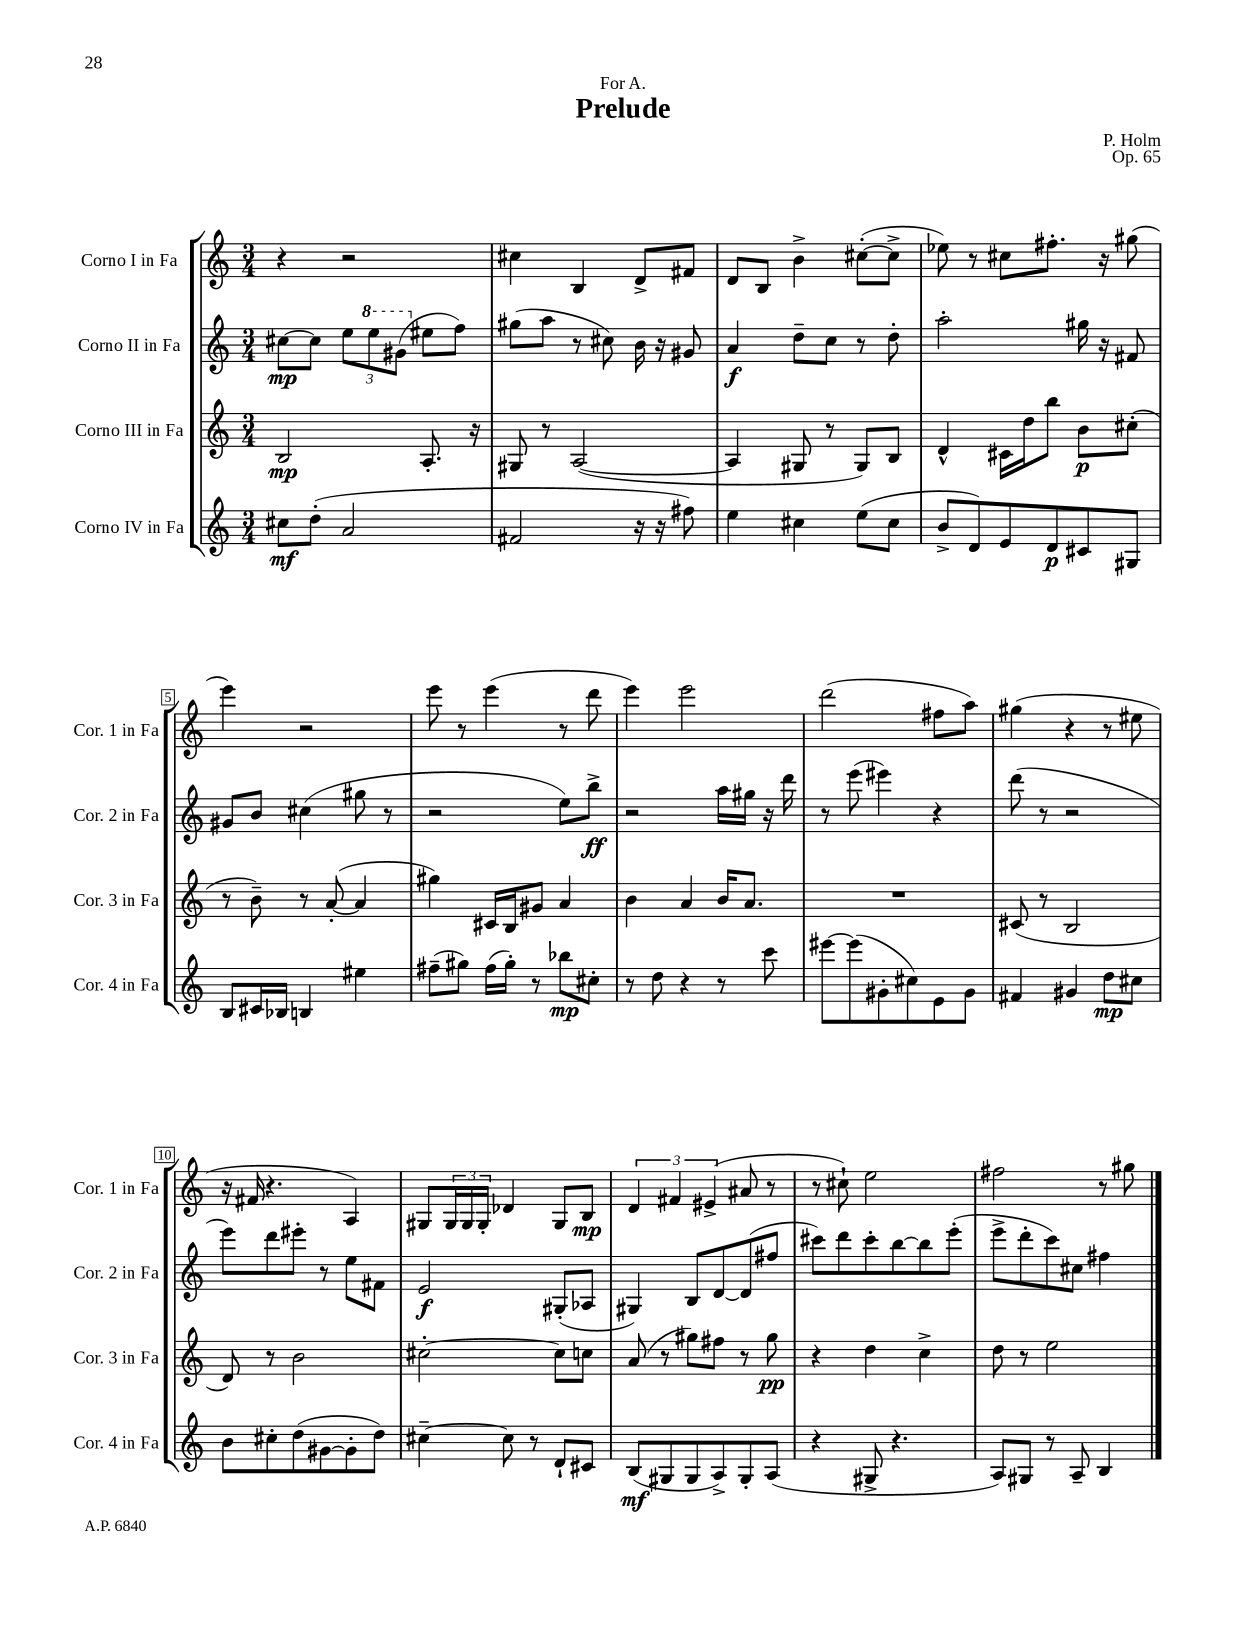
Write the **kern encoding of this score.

**kern	**dynam	**kern	**dynam	**kern	**dynam	**kern	**dynam
*part4	*part4	*part3	*part3	*part2	*part2	*part1	*part1
*staff4	*staff4	*staff3	*staff3	*staff2	*staff2	*staff1	*staff1
*I"Corno IV in Fa	*	*I"Corno III in Fa	*	*I"Corno II in Fa	*	*I"Corno I in Fa	*
*I'Cor. 4 in Fa	*	*I'Cor. 3 in Fa	*	*I'Cor. 2 in Fa	*	*I'Cor. 1 in Fa	*
*clefG2	*	*clefG2	*	*clefG2	*	*clefG2	*
*k[]	*	*k[]	*	*k[]	*	*k[]	*
*M3/4	*	*M3/4	*	*M3/4	*	*M3/4	*
=1	=1	=1	=1	=1	=1	=1	=1
8cc#X\L	mf	2B/	mp	[8cc#X\L	mp	4r	.
(8dd'\J	.	.	.	8cc#\J]	.	.	.
2a/	.	.	.	12ee\L	.	2r	.
*	*	*	*	*8va	*	*	*
.	.	.	.	12eee\	.	.	.
.	.	.	.	(12gg#X\J	.	.	.
*	*	*	*	*X8va	*	*	*
.	.	8.A'/	.	8ee#X\L	.	.	.
.	.	.	.	8ff\J)	.	.	.
.	.	16r	.	.	.	.	.
=2	=2	=2	=2	=2	=2	=2	=2
2f#X/	.	8G#X/	.	(8gg#X\L	.	4cc#X\	.
.	.	8r	.	8aa\J	.	.	.
.	.	([2A/	.	8r	.	4B/	.
.	.	.	.	8cc#X\)	.	.	.
16r	.	.	.	16b\	.	8d^/L	.
16r	.	.	.	16r	.	.	.
8ff#X\)	.	.	.	8g#X/	.	8f#X/J	.
=3	=3	=3	=3	=3	=3	=3	=3
4ee\	.	4A/]	.	4a/	f	8d/L	.
.	.	.	.	.	.	8B/J	.
4cc#X\	.	8G#X/	.	8dd~\L	.	4b^\	.
.	.	8r	.	8cc\J	.	.	.
(8ee\L	.	8G#/L)	.	8r	.	([8cc#X'\L	.
8cc#\J	.	8B/J	.	8dd'\	.	8cc#^\J]	.
=4	=4	=4	=4	=4	=4	=4	=4
8b^/L	.	4d^^/	.	2aa'\	.	8ee-X\)	.
8d/)	.	.	.	.	.	8r	.
8e/	.	16c#X\LL	.	.	.	8cc#X\L	.
.	.	16dd\J	.	.	.	.	.
8d/	p	8bb\J	.	.	.	8.ff#X'\J	.
8c#X/	.	8b\L	p	16gg#X\	.	.	.
.	.	.	.	16r	.	16r	.
8G#X/J	.	(8cc#X'\J	.	8f#X/	.	(8gg#X\	.
!!LO:LB:g=z
=5	=5	=5	=5	=5	=5	=5	=5
8B/L	.	8r	.	8g#X/L	.	4eee\)	.
16c#X/L	.	8b~\)	.	8b/J	.	.	.
16B-X/JJ	.	.	.	.	.	.	.
4Bn/	.	8r	.	(4cc#X\	.	2r	.
.	.	([8a'/	.	.	.	.	.
4ee#X\	.	4a/]	.	8gg#X\	.	.	.
.	.	.	.	8r	.	.	.
=6	=6	=6	=6	=6	=6	=6	=6
(8ff#X~\L	.	4gg#X\)	.	2r	.	8eee\	.
8gg#X\J)	.	.	.	.	.	8r	.
(16ff#\LL	.	16c#X/LL	.	.	.	(4eee\	.
16gg#'\JJ)	.	16B/J	.	.	.	.	.
8r	.	8g#X/J	.	.	.	.	.
8bb-X\L	mp	4a/	.	8ee\L)	.	8r	.
8cc#X'\J	.	.	.	8bb^\J	ff	8ddd\	.
=7	=7	=7	=7	=7	=7	=7	=7
8r	.	4b\	.	2r	.	4eee\)	.
8dd\	.	.	.	.	.	.	.
4r	.	4a/	.	.	.	2eee\	.
8r	.	16b/KL	.	16aa\LL	.	.	.
.	.	8.a/J	.	16gg#X\JJ	.	.	.
8ccc\	.	.	.	16r	.	.	.
.	.	.	.	16ddd\	.	.	.
=8	=8	=8	=8	=8	=8	=8	=8
[8eee#X\L	.	2.r	.	8r	.	(2ddd\	.
(8eee#\]	.	.	.	(8eee\	.	.	.
8g#X'\	.	.	.	4eee#X\)	.	.	.
8cc#X\)	.	.	.	.	.	.	.
8e\	.	.	.	4r	.	8ff#X\L	.
8g#\J	.	.	.	.	.	8aa\J)	.
=9	=9	=9	=9	=9	=9	=9	=9
4f#X/	.	(8c#X/	.	(8ddd\	.	(4gg#X\	.
.	.	8r	.	8r	.	.	.
4g#X/	.	2B/	.	2r	.	4r	.
8dd\L	mp	.	.	.	.	8r	.
8cc#X\J	.	.	.	.	.	8ee#X\	.
!!LO:LB:g=z
=10	=10	=10	=10	=10	=10	=10	=10
8b\L	.	8d/)	.	8eee\L)	.	16r	.
.	.	.	.	.	.	16f#X/	.
8cc#X'\	.	8r	.	8ddd\	.	4.r	.
(8dd\	.	2b\	.	8eee#X'\J	.	.	.
[8g#X\	.	.	.	8r	.	.	.
8g#'\]	.	.	.	8ee\L	.	4A/)	.
8dd\J)	.	.	.	8f#X\J	.	.	.
=11	=11	=11	=11	=11	=11	=11	=11
[4cc#X~\	.	[2cc#X'\	.	2e/	f	8G#X/L	.
.	.	.	.	.	.	24G#/L	.
.	.	.	.	.	.	24G#/	.
.	.	.	.	.	.	24G#'/JJ	.
8cc#\]	.	.	.	.	.	4d-X/	.
8r	.	.	.	.	.	.	.
8d`/L	.	8cc#\L]	.	(8G#X'/L	.	8G#/L	.
8c#X/J	.	8ccn\J	.	8A-X/J	.	8B/J	mp
=12	=12	=12	=12	=12	=12	=12	=12
(8B/L	mf	(8a/	.	4G#X/)	.	6d/	.
8G#X/	.	8r	.	.	.	.	.
.	.	.	.	.	.	6f#X/	.
8G#/	.	8gg#X\L)	.	8B/L	.	.	.
.	.	.	.	.	.	(6e#X^/	.
8A^/)	.	8ff#X\J	.	[8d/	.	.	.
8G#'/	.	8r	.	(8d/]	.	8a#X/	.
(8A/J	.	8gg#\	pp	8ff#X/J	.	8r	.
=13	=13	=13	=13	=13	=13	=13	=13
4r	.	4r	.	8ccc#X\L)	.	8r	.
.	.	.	.	8ddd\	.	8cc#X`\)	.
8G#X^/	.	4dd\	.	8ccc#'\	.	2ee\	.
4.r	.	.	.	[8bb\	.	.	.
.	.	4cc^\	.	8bb\]	.	.	.
.	.	.	.	(8eee'\J	.	.	.
=14	=14	=14	=14	=14	=14	=14	=14
8A/L)	.	8dd\	.	8eee^\L	.	2ff#X\	.
8G#X/J	.	8r	.	8ddd'\	.	.	.
8r	.	2ee\	.	8ccc\)	.	.	.
8A~/	.	.	.	8cc#X\J	.	.	.
4B/	.	.	.	4ff#X\	.	8r	.
.	.	.	.	.	.	8gg#X\	.
==	==	==	==	==	==	==	==
*-	*-	*-	*-	*-	*-	*-	*-
